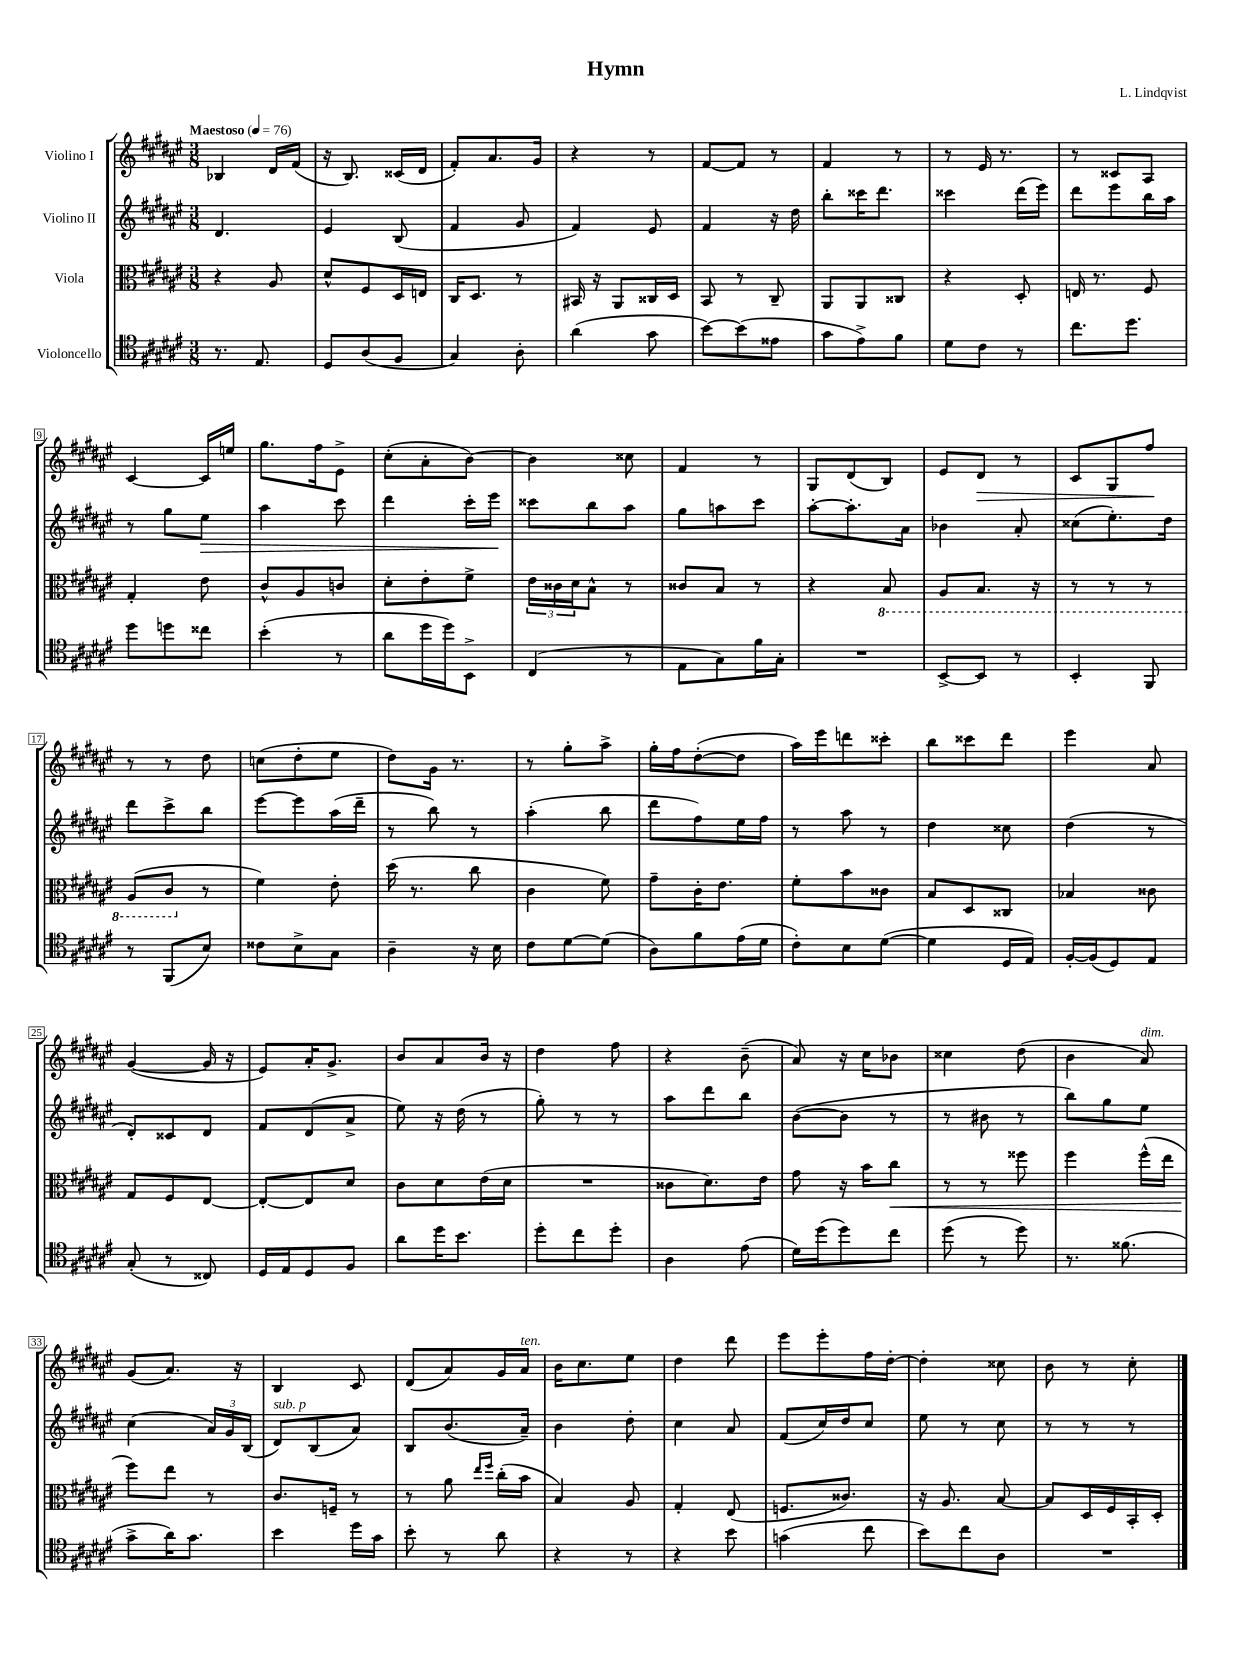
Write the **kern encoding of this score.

**kern	**kern	**kern	**kern
*staff4	*staff3	*staff2	*staff1
*clefC4	*clefC3	*clefG2	*clefG2
*k[f#c#g#d#a#e#]	*k[f#c#g#d#a#e#]	*k[f#c#g#d#a#e#]	*k[f#c#g#d#a#e#]
*M3/8	*M3/8	*M3/8	*M3/8
*MM76	*MM76	*MM76	*MM76
8.r	4r	4.d#	4B-
8.E#	.	.	.
.	8A#	.	16d#
.	.	.	(16f#
=	=	=	=
8D#	8d#^^	4e#	16r
.	.	.	8.B)
(8A#	8F#	.	.
8F#	16D#	(8B	(16c##
.	16E	.	16d#
=	=	=	=
4G#)	16C#	4f#	8f#')
.	8.D#	.	.
.	.	.	8.a#
8A#'	8r	8g#	.
.	.	.	16g#
=	=	=	=
(4a#	16BB#	4f#)	4r
.	16r	.	.
.	8AA#	.	.
8g#	16C##	8e#	8r
.	16D#	.	.
=	=	=	=
[8b)	8BB	4f#	[8f#
(8b]	8r	.	8f#]
8e##	8C#~	16r	8r
.	.	16dd#	.
=	=	=	=
8g#	8AA#	8bb'	4f#
8e#^)	8AA#	16ccc##	.
.	.	8.ddd#	.
8f#	8C##	.	8r
=	=	=	=
8d#	4r	4ccc##	8r
8c#	.	.	16e#
.	.	.	8.r
8r	8D#'	(16ddd#	.
.	.	16eee#)	.
=	=	=	=
8.cc#	16E	8ddd#	8r
.	8.r	.	.
.	.	8eee#	8c##
8.dd#	.	.	.
.	8F#	16bb	8A#
.	.	16aa#	.
=	=	=	=
8dd#	4G#'	8r	[4c#
8dd	.	8gg#	.
8cc##	8e#	8ee#	16c#]
.	.	.	16ee
=	=	=	=
(4b'	8c#^^	4aa#	8.gg#
.	8A#	.	.
.	.	.	16ff#
8r	8c	8ccc#	8e#^
=	=	=	=
8a#	8d#'	4ddd#	(8cc#'
16dd#	8e#'	.	8a#'
16dd#)	.	.	.
8BB^	8f#^	16ccc#'	[8b)
.	.	16eee#	.
=	=	=	=
(4C#	24e#	8ccc##	4b]
.	24c##	.	.
.	24d#	.	.
.	8B^^	8bb	.
8r	8r	8aa#	8cc##
=	=	=	=
8E#	8c##	8gg#	4f#
8G#)	8B	8aa	.
16f#	8r	8ccc#	8r
16G#'	.	.	.
=	=	=	=
4.r	4r	[8aa#'	8G#
.	.	8.aa#']	(8d#
.	8BB	.	8B)
.	.	16a#	.
=	=	=	=
[8BB^	8AA#	4b-	8e#
8BB]	8.BB	.	8d#
8r	.	8a#'	8r
.	16r	.	.
=	=	=	=
4BB'	8r	(8cc##	8c#
.	8r	8.ee#')	8G#
8FF#	8r	.	8ff#
.	.	16dd#	.
=	=	=	=
8r	(8AA#	8ddd#	8r
(8FF#	8C#	8ccc#^	8r
8B)	8r	8bb	8dd#
=	=	=	=
8c##	4f#)	[8eee#	(8cc
8B^	.	8eee#]	8dd#'
8G#	8e#'	(16aa#	8ee#
.	.	16ddd#~	.
=	=	=	=
4A#~	(16dd#	8r	8dd#)
.	8.r	.	.
.	.	8bb)	16g#
.	.	.	8.r
16r	8cc#	8r	.
16B	.	.	.
=	=	=	=
8c#	4c#	(4aa#'	8r
[8d#	.	.	8gg#'
(8d#]	8f#)	8bb	8aa#^
=	=	=	=
8A#)	8g#~	8ddd#	16gg#'
.	.	.	16ff#
8f#	16c#'	8ff#)	([8dd#'
.	8.e#	.	.
(16e#	.	16ee#	8dd#]
16d#	.	16ff#	.
=	=	=	=
8c#')	8f#'	8r	16aa#)
.	.	.	16eee#
8B	8b	8aa#	8ddd
([8d#	8c##	8r	8ccc##'
=	=	=	=
4d#]	8B	4dd#	8bb
.	8D#	.	8ccc##
16D#	8C##	8cc##	8ddd#
16E#)	.	.	.
=	=	=	=
[16F#'	4B-	(4dd#	4eee#
(16F#]	.	.	.
8D#)	.	.	.
8E#	8c##	8r	8a#
=	=	=	=
(8G#'	8G#	8d#')	([4g#
8r	8F#	8c##	.
8C##)	[8E#	8d#	16g#]
.	.	.	16r
=	=	=	=
16D#	8E#'_	8f#	8e#)
16E#	.	.	.
8D#	8E#]	(8d#	16a#'
.	.	.	8.g#^
8F#	8d#	8a#^	.
=	=	=	=
8a#	8c#	8ee#)	8b
16dd#	8d#	16r	8a#
8.b	.	(16dd#	.
.	(16e#	8r	16b
.	16d#	.	16r
=	=	=	=
8dd#'	4.r	8gg#')	4dd#
8cc#	.	8r	.
8dd#'	.	8r	8ff#
=	=	=	=
4A#	8c##	8aa#	4r
.	8.d#)	8ddd#	.
(8e#	.	8bb	(8b~
.	16e#	.	.
=	=	=	=
16d#)	8g#	([8b	8a#)
(16dd#	.	.	.
8dd#)	16r	8b]	16r
.	16b	.	16cc#
8cc#	8cc#	8r	8b-
=	=	=	=
(8dd#	8r	8r	4cc##
8r	8r	8b#	.
8dd#)	8ff##	8r	(8dd#
=	=	=	=
8.r	4ff#	8bb)	4b
.	.	8gg#	.
(8.f##	.	.	.
.	(16ff#^^	8ee#	8a#)
.	16ee#	.	.
=	=	=	=
8g#^	8ff#)	(4cc#	(8g#
16a#)	8ee#	.	8.a#)
8.g#	.	.	.
.	8r	24a#)	.
.	.	24g#	.
.	.	.	16r
.	.	(24B	.
=	=	=	=
4b	8.c#	8d#)	4B
.	.	(8B	.
.	16F~	.	.
16dd#	8r	8a#)	8c#
16g#	.	.	.
=	=	=	=
8b'	8r	8B	(8d#
8r	8a#	(8.b	8a#)
.	16qqee#	.	.
.	16qqff#	.	.
8a#	(16cc#'	.	16g#
.	16b	16a#~)	16a#
=	=	=	=
4r	4B)	4b	16b
.	.	.	8.cc#
8r	8A#	8dd#'	8ee#
=	=	=	=
4r	4G#'	4cc#	4dd#
8b	(8E#	8a#	8ddd#
=	=	=	=
(4g	8.F	(8f#	8eee#
.	.	16cc#)	8eee#'
.	8.c##)	16dd#	.
8cc#	.	8cc#	16ff#
.	.	.	[16dd#'
=	=	=	=
8b)	16r	8ee#	4dd#']
.	8.A#	.	.
8cc#	.	8r	.
8A#	[8B	8cc#	8cc##
=	=	=	=
4.r	8B]	8r	8b
.	16D#	8r	8r
.	16F#	.	.
.	16BB'	8r	8cc#'
.	16D#'	.	.
==	==	==	==
*-	*-	*-	*-
